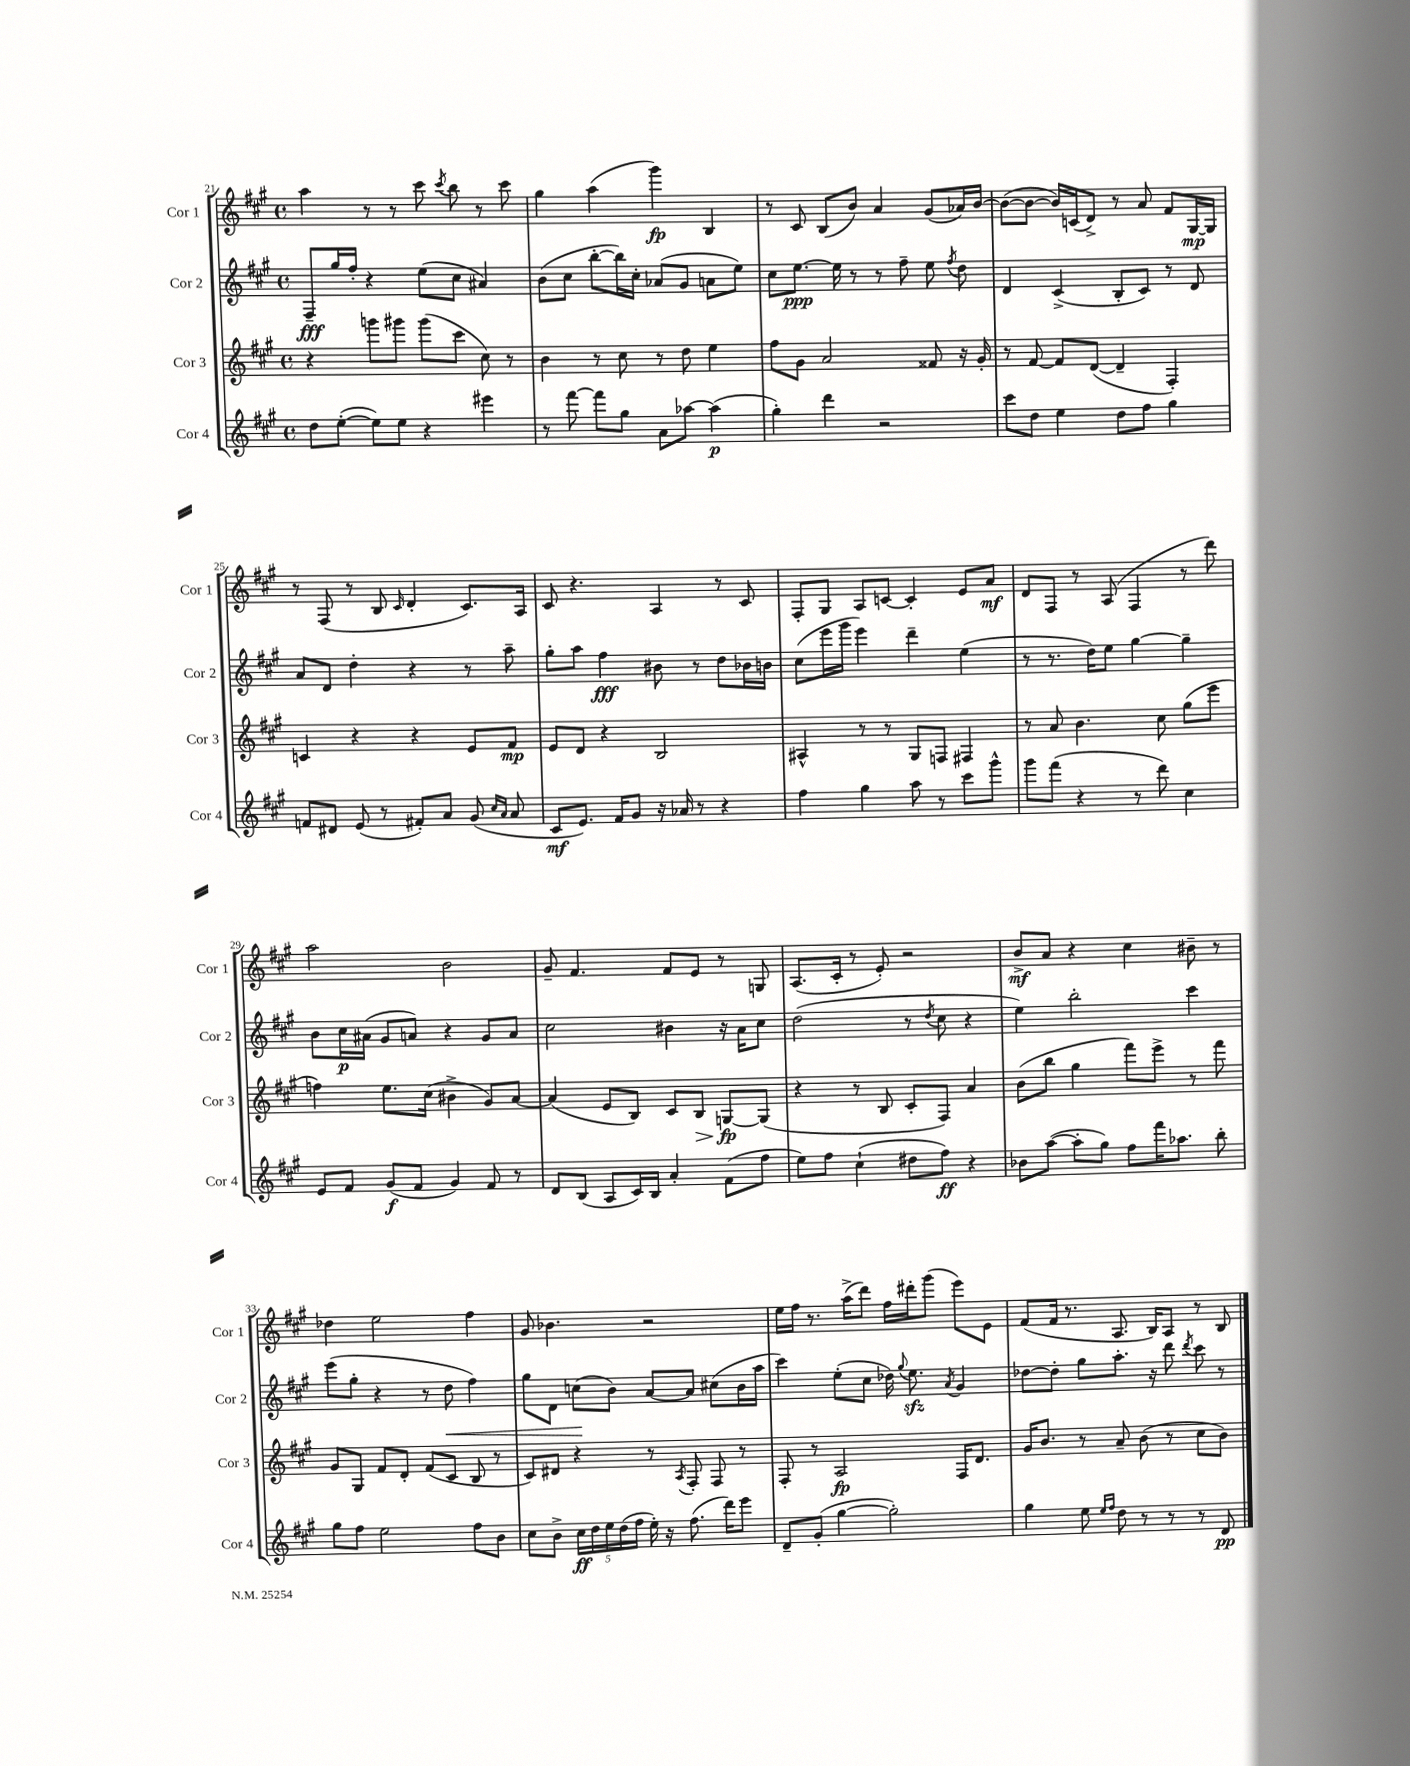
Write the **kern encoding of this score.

**kern	**kern	**kern	**kern
*staff4	*staff3	*staff2	*staff1
*clefG2	*clefG2	*clefG2	*clefG2
*k[f#c#g#]	*k[f#c#g#]	*k[f#c#g#]	*k[f#c#g#]
*M4/4	*M4/4	*M4/4	*M4/4
*met(c)	*met(c)	*met(c)	*met(c)
8dd	4r	8F#~	4aa
([8ee'	.	16gg#	.
.	.	16ff#'	.
8ee])	8ggg	4r	8r
8ee	8ggg#	.	8r
4r	(8ggg#	(8ee	8ccc#
.	.	.	8qccc#
.	8ccc#	8cc#	8bb
4eee#	8cc#)	4a#)	8r
.	8r	.	8ccc#
=	=	=	=
8r	4b	(8b	4gg#
[8fff#	.	8cc#	.
8fff#]	8r	[8bb'	(4aa
8gg#	8cc#	16bb])	.
.	.	16cc#'	.
8a	8r	(8a-	4ggg#)
[8aa-	8dd	8g#	.
(4aa-]	4ee	8a	4B
.	.	8ee)	.
=	=	=	=
4gg#')	8ff#	8cc#	8r
.	8g#	[8.ee	8c#
4ddd	2a	.	(8B
.	.	16ee]	.
.	.	8r	8b)
2r	.	8r	4a
.	.	8ff#~	.
.	8f##	8ee	(8g#
.	.	8qff#	.
.	16r	8dd	16a-)
.	16g#'	.	[16b
=	=	=	=
8ccc#	8r	4d	(8b_
8dd	[8f#	.	8b_
4ee	8f#]	(4c#^	16b])
.	.	.	(16c
.	([8d	.	8d^)
8dd	4d~]	8B'	8r
8ff#	.	8c#)	8a
4gg#	4F#')	8r	8f#
.	.	8d	[16G#
.	.	.	16G#]
=	=	=	=
8f	4c	8a	8r
8d#	.	8d	(8F#
(8e	4r	4dd'	8r
8r	.	.	8B
.	.	.	16qqc#
8f#')	4r	4r	4d'
8a	.	.	.
(8g#	8e	8r	8.c#)
16qqcc#	.	.	.
16qqa	.	.	.
8a	8f#	8aa~	.
.	.	.	16A
=	=	=	=
8c#	8e	8gg#'	8c#
8.e)	8d	8aa	4.r
.	4r	4ff#	.
16f#	.	.	.
8g#	.	.	.
16r	2B	8b#	4A
16a-	.	.	.
8r	.	8r	.
4r	.	8dd	8r
.	.	16b-	8c#
.	.	16b	.
=	=	=	=
4ff#	4A#^^	(8cc#	8F#'
.	.	16eee	8G#
.	.	16ggg#	.
4gg#	8r	4eee)	8A
.	8r	.	[8c
8aa	8G#	4ddd~	4c']
8r	8F	.	.
8ccc#	4F#	(4ee	8e
8ggg#^^	.	.	8a
=	=	=	=
8ggg#	8r	8r	8d
(8fff#	8a	8.r	8F#
4r	4.b	.	8r
.	.	16dd)	.
.	.	8ee	(8A
8r	.	[4gg#	4F#
8ddd)	8cc#	.	.
4cc#	(8gg#	4gg#~]	8r
.	8eee	.	8ddd)
=	=	=	=
8e	4ff)	8b	2aa
8f#	.	16cc#	.
.	.	(16a#	.
(8g#	8.ee	8g#	.
8f#	.	8a)	.
.	(16cc#	.	.
4g#)	4b#^	4r	2b
8f#	8g#)	8g#	.
8r	[8a	8a	.
=	=	=	=
8d	(4a]	2cc#	8g#~
(8B	.	.	4.f#
8A	8e	.	.
16c#)	8B)	.	.
16B	.	.	.
4a'	8c#	4b#	8f#
.	8B	.	8e
(8f#	[8G	16r	8r
.	.	16a	.
8ff#	(8G]	8cc#	8G
=	=	=	=
8ee)	4r	(2dd	(8.A
8ff#	.	.	.
.	.	.	16c#'
(4cc#`	8r	.	8r
.	8B	.	8e')
8dd#	8c#'	8r	2r
.	.	8qdd	.
8ff#)	8F#)	8cc#	.
4r	4a	4r	.
=	=	=	=
8b-	(8b	4ee)	8b^
([8aa	8bb	.	8a
8aa']	4gg#	2bb'	4r
8gg#)	.	.	.
8ff#	8fff#)	.	4cc#
16fff#	8eee^	.	.
8.aa-	.	.	.
.	8r	4ccc#	8b#~
8bb'	8fff#	.	8r
=	=	=	=
8gg#	8g#	(8eee	4dd-
8ff#	8G#	8gg#'	.
2ee	8f#	4r	2ee
.	8d'	.	.
.	(8f#	8r	.
.	8c#	8dd	.
8ff#	8B	4ff#)	4ff#
8b	8r	.	.
=	=	=	=
8cc#	8c#)	8gg#	8g#
8b^	8d#	8d	4.b-
20cc#	4r	(8cc	.
20dd	.	.	.
20ee	.	.	.
.	.	8b)	.
(20dd	.	.	.
20ff#	.	.	.
16ee')	8r	[8a	2r
16r	.	.	.
.	8qA	.	.
(8.ff#	8F#'	8a]	.
.	8F#	(8cc#	.
16ddd)	.	.	.
8eee	8r	16b	.
.	.	16aa	.
=	=	=	=
8d~	8F#'	4ccc#)	16ee
.	.	.	16ff#
(8g#'	8r	.	8.r
[4gg#	2A	(8ee'	.
.	.	.	(16aa^
.	.	8cc#	8ddd)
2gg#'])	.	16dd-)	16ff#
.	.	8qqgg#	.
.	.	8.ee	16ddd#'
.	.	.	(8ggg#
.	.	8qa	.
.	16F#	4g#	8eee)
.	8.d	.	.
.	.	.	8e
=	=	=	=
4gg#	16g#	[8dd-	(8f#
.	8.b	.	.
.	.	8dd-']	16f#
.	.	.	8.r
8ee	8r	8gg#	.
16qqee	.	.	.
16qqff#	.	.	.
8dd	8a~	8.aa'	8.A
8r	(8b	.	.
.	.	16r	16B)
8r	8r	8ddd	8A
.	.	8qddd	.
8r	8cc#	8ccc#	8r
8d	8b)	8r	8B
==	==	==	==
*-	*-	*-	*-
